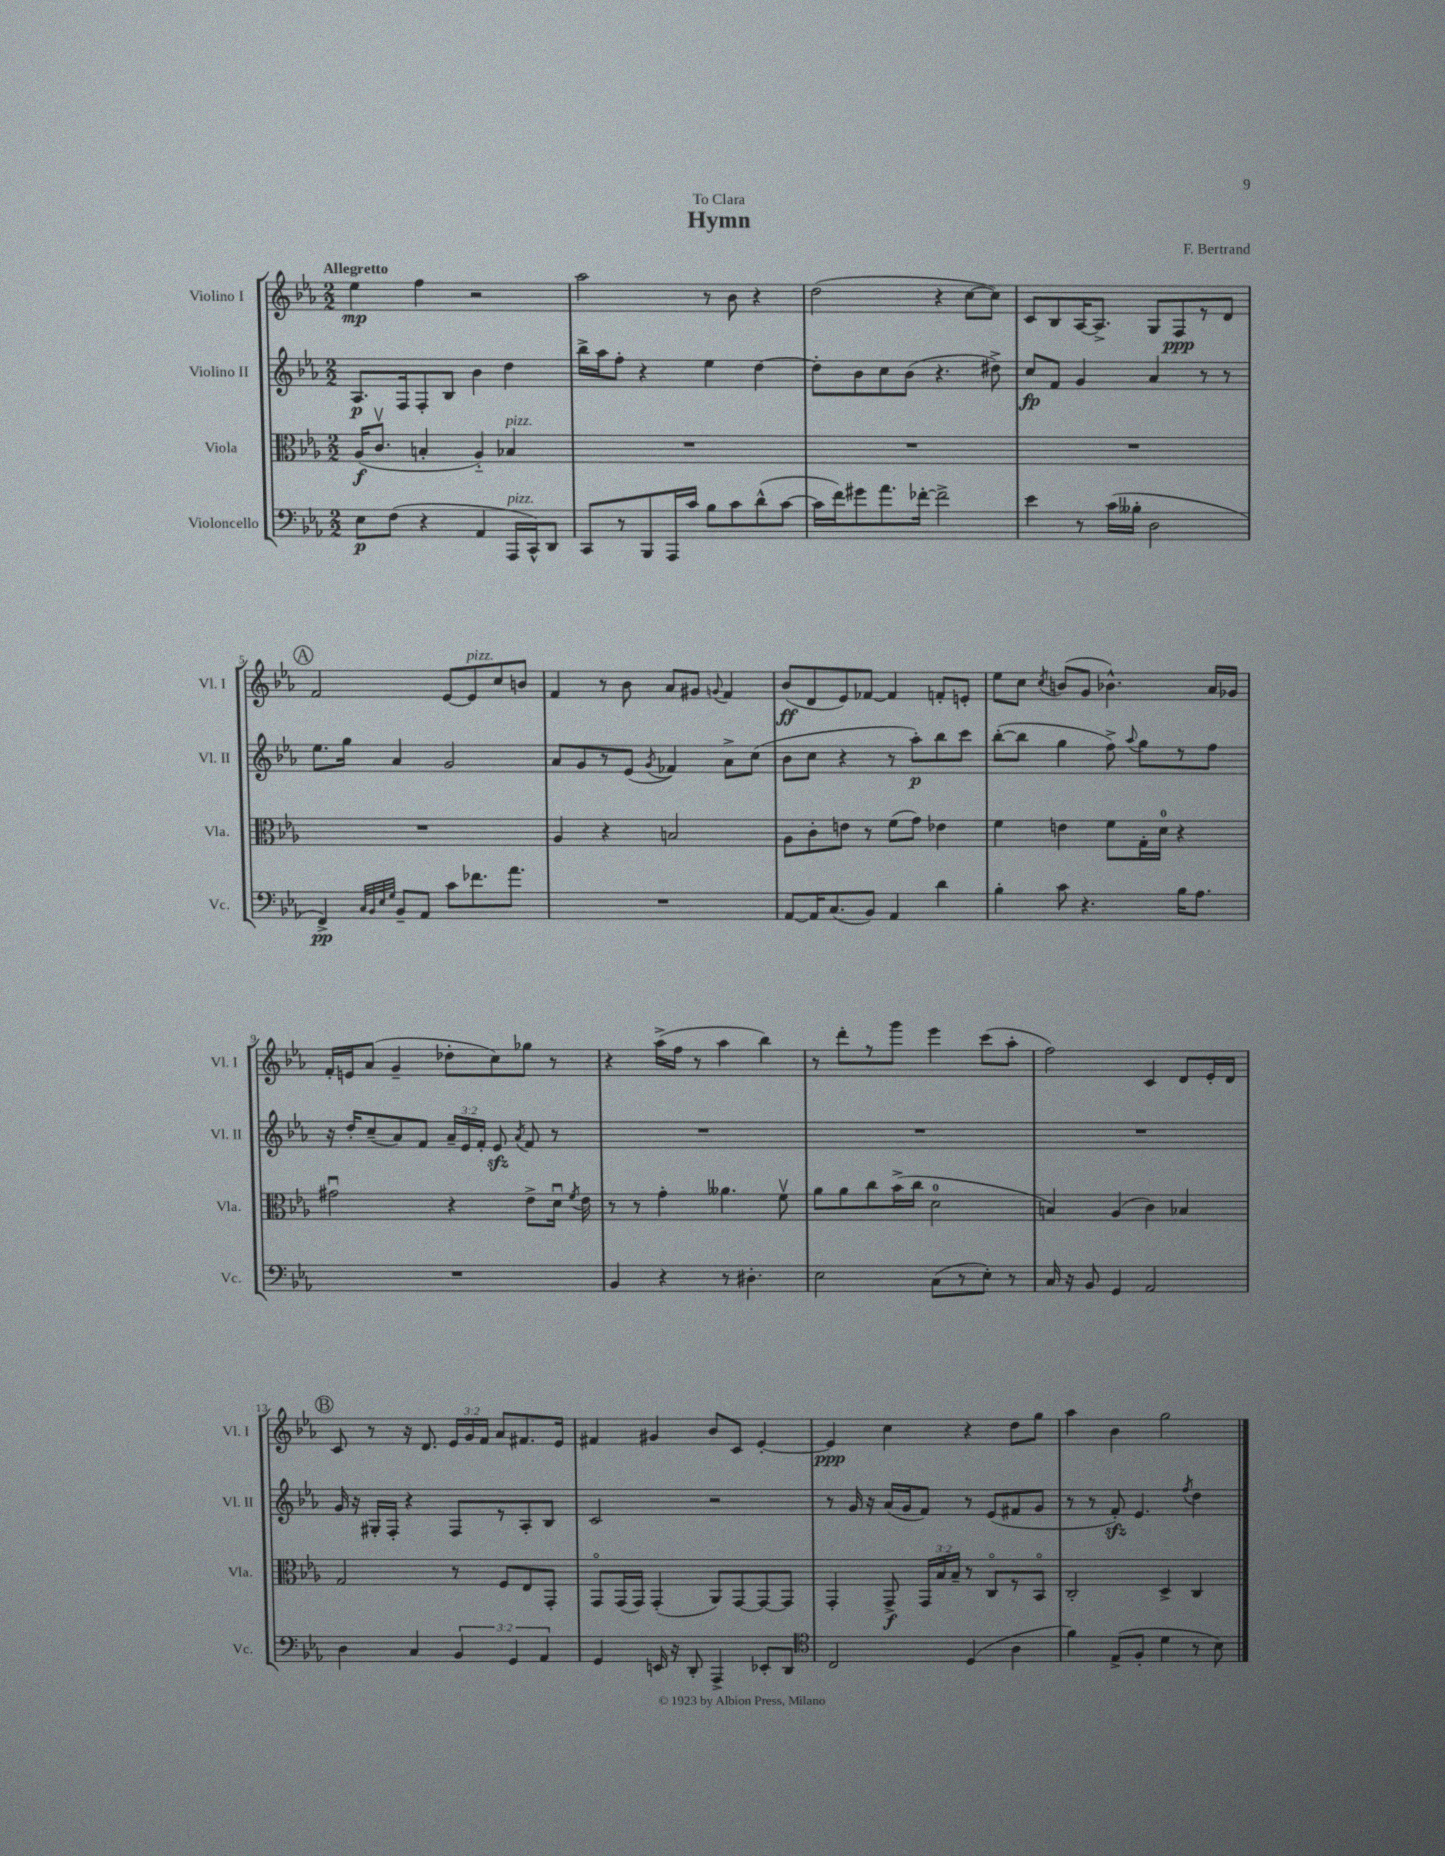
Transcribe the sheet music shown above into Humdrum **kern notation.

**kern	**dynam	**kern	**dynam	**kern	**dynam	**kern	**dynam
*part4	*part4	*part3	*part3	*part2	*part2	*part1	*part1
*staff4	*staff4	*staff3	*staff3	*staff2	*staff2	*staff1	*staff1
*I"Violoncello	*	*I"Viola	*	*I"Violino II	*	*I"Violino I	*
*I'Vc.	*	*I'Vla.	*	*I'Vl. II	*	*I'Vl. I	*
*clefF4	*	*clefC3	*	*clefG2	*	*clefG2	*
*k[b-e-a-]	*	*k[b-e-a-]	*	*k[b-e-a-]	*	*k[b-e-a-]	*
*M2/2	*	*M2/2	*	*M2/2	*	*M2/2	*
=1	=1	=1	=1	=1	=1	=1	=1
!	!	!	!	!	!	!LO:TX:a:B:t=Allegretto	!
8E-\L	p	(16A-/KL	f	8.A-/L	p	4ee-\	mp
.	.	8.cv/J	.	.	.	.	.
(8F\J	.	.	.	.	.	.	.
.	.	.	.	16F/k	.	.	.
4r	.	4Bn'/	.	8F'/	.	4ff\	.
.	.	.	.	8B-/J	.	.	.
4AA-/	.	4A-/)	.	4b-\	.	2r	.
!	!	!LO:TX:a:i:t=pizz.	!	!	!	!	!
!LO:TX:a:i:t=pizz.	!	!	!	!	!	!	!
16AAA-/LL	.	4B-X/	.	4dd\	.	.	.
16CC^^/J)	.	.	.	.	.	.	.
8DD/J	.	.	.	.	.	.	.
=2	=2	=2	=2	=2	=2	=2	=2
8CC/L	.	1r	.	16bb-^\LL	.	2aa-\	.
.	.	.	.	16aa-\J	.	.	.
8r	.	.	.	8ff'\J	.	.	.
8BBB-/	.	.	.	4r	.	.	.
16AAA-/L	.	.	.	.	.	.	.
16c/JJ	.	.	.	.	.	.	.
8B-\L	.	.	.	4ee-\	.	8r	.
8c\	.	.	.	.	.	8b-\	.
(8d^^\	.	.	.	[4dd\	.	4r	.
[8c\J	.	.	.	.	.	.	.
=3	=3	=3	=3	=3	=3	=3	=3
16c\LL]	.	1r	.	8dd'\L]	.	(2dd\	.
16f\J)	.	.	.	.	.	.	.
8g#X\	.	.	.	8b-\	.	.	.
8.a-\	.	.	.	8cc\	.	.	.
.	.	.	.	(8b-\J	.	.	.
[16f-X'\Jk	.	.	.	.	.	.	.
2f-^\]	.	.	.	4.r	.	4r	.
.	.	.	.	.	.	[8cc\L	.
.	.	.	.	8dd#X^\)	.	8cc\J])	.
=4	=4	=4	=4	=4	=4	=4	=4
4e-\	.	1r	.	8cc/L	fp	8c/L	.
.	.	.	.	8f/J	.	8B-/	.
8r	.	.	.	4g/	.	[16A-/K	.
.	.	.	.	.	.	8.A-^/J]	.
(16c\LL	.	.	.	.	.	.	.
16B--X'\JJ	.	.	.	.	.	.	.
2D\	.	.	.	4a-/	.	8G/L	.
.	.	.	.	.	.	8F/	ppp
.	.	.	.	8r	.	8r	.
.	.	.	.	8r	.	8d/J	.
!!LO:LB:g=z
!!LO:REH:place=s1:t=A
=5	=5	=5	=5	=5	=5	=5	=5
4FF^/)	pp	1r	.	8.ee-\L	.	2f/	.
.	.	.	.	16gg\Jk	.	.	.
32qqC/LLL	.	.	.	.	.	.	.
32qqBB-/	.	.	.	.	.	.	.
32qqE-/	.	.	.	.	.	.	.
32qqG/JJJ	.	.	.	.	.	.	.
8BB-~/L	.	.	.	4a-/	.	.	.
8AA-/J	.	.	.	.	.	.	.
8c\L	.	.	.	2g/	.	[8e-/L	.
!	!	!	!	!	!	!LO:TX:a:i:t=pizz.	!
8.f-X\	.	.	.	.	.	8e-/]	.
.	.	.	.	.	.	8cc/	.
8.a-\J	.	.	.	.	.	.	.
.	.	.	.	.	.	8bn/J	.
=6	=6	=6	=6	=6	=6	=6	=6
1r	.	4A-/	.	8a-/L	.	4f/	.
.	.	.	.	8g/	.	.	.
.	.	4r	.	8r	.	8r	.
.	.	.	.	(8e-/J	.	8b-\	.
.	.	.	.	8qg/	.	.	.
.	.	2Bn/	.	4f-X/)	.	8a-/L	.
.	.	.	.	.	.	8g#X/J	.
.	.	.	.	.	.	8qqgn/	.
.	.	.	.	8a-^\L	.	4f/	.
.	.	.	.	(8cc\J	.	.	.
=7	=7	=7	=7	=7	=7	=7	=7
[8AA-/L	.	8A-\L	.	8b-\L	.	(8b-/L	ff
16AA-/K]	.	8c'\	.	8cc\J	.	8d/	.
(8.C/	.	.	.	.	.	.	.
.	.	8en\J	.	4r	.	8e-/)	.
8BB-/J)	.	8r	.	.	.	[8f-X/J	.
4AA-/	.	(8f\L	.	8r	.	4f-/]	.
.	.	8g\J)	.	8aa-'\L)	p	.	.
4d\	.	4e-X\	.	8bb-\	.	8fn'/L	.
.	.	.	.	8ccc\J	.	8en'/J	.
=8	=8	=8	=8	=8	=8	=8	=8
4B-'\	.	4f\	.	([8bb-'\L	.	8ee-\L	.
.	.	.	.	8bb-\J]	.	8cc\J	.
.	.	.	.	.	.	8qcc/	.
8c\	.	4en\	.	4gg\	.	(8bn/L	.
4.r	.	.	.	.	.	8g/J	.
.	.	8f\L	.	8ff^\)	.	4.b-X^^\)	.
.	.	.	.	8qqaa-/	.	.	.
.	.	16G'\L	.	8gg\L	.	.	.
.	.	16d\JJ	.	.	.	.	.
16B-\KL	.	4r	.	8r	.	.	.
8.A-\J	.	.	.	.	.	.	.
.	.	.	.	8ff\J	.	16a-/LL	.
.	.	.	.	.	.	16g-X/JJ	.
!!LO:LB:g=z
=9	=9	=9	=9	=9	=9	=9	=9
1r	.	2g#Xu\	.	16r	.	16f'/LL	.
.	.	.	.	16dd'/KL	.	16en/J	.
.	.	.	.	(8cc~/	.	(8a-/J	.
.	.	.	.	8a-/)	.	4g~/	.
.	.	.	.	8f/J	.	.	.
.	.	4r	.	24a-~/LL	.	8dd-X'\L	.
.	.	.	.	24e-/	.	.	.
.	.	.	.	24f'/JJ	.	.	.
.	.	.	.	8e-zz/	.	8cc\)	.
.	.	.	.	8qa-/	.	.	.
.	.	8e-^\L	.	8f/	.	8gg-X\J	.
.	.	16du\Jk	.	8r	.	8r	.
.	.	8qf/	.	.	.	.	.
.	.	16e-\	.	.	.	.	.
=10	=10	=10	=10	=10	=10	=10	=10
4BB-/	.	8r	.	1r	.	4r	.
.	.	8r	.	.	.	.	.
4r	.	4g'\	.	.	.	(16aa-^\LL	.
.	.	.	.	.	.	16ff\JJ	.
.	.	.	.	.	.	8r	.
8r	.	4.a--X\	.	.	.	4aa-\	.
4.D#X'\	.	.	.	.	.	.	.
.	.	.	.	.	.	4bb-\)	.
.	.	8fv\	.	.	.	.	.
=11	=11	=11	=11	=11	=11	=11	=11
2E-\	.	8a-\L	.	1r	.	8r	.
.	.	8a-\	.	.	.	8ddd'\L	.
.	.	8cc\	.	.	.	8r	.
.	.	(16b-^\L	.	.	.	8ggg\J	.
.	.	16cc\JJ	.	.	.	.	.
(8C\L	.	2d\	.	.	.	4eee-\	.
8r	.	.	.	.	.	.	.
8E-'\J)	.	.	.	.	.	(8ccc\L	.
8r	.	.	.	.	.	8aa-'\J	.
=12	=12	=12	=12	=12	=12	=12	=12
16C/	.	4Bn/)	.	1r	.	2ff\)	.
16r	.	.	.	.	.	.	.
8BB-/	.	.	.	.	.	.	.
4GG/	.	(4A-/	.	.	.	.	.
2AA-/	.	4c\)	.	.	.	4c/	.
.	.	4B-X/	.	.	.	8d/L	.
.	.	.	.	.	.	16e-'/L	.
.	.	.	.	.	.	16d/JJ	.
!!LO:LB:g=z
!!LO:REH:place=s1:t=B
=13	=13	=13	=13	=13	=13	=13	=13
4D\	.	2G/	.	16g/	.	8c/	.
.	.	.	.	16r	.	.	.
.	.	.	.	16G#X'/LL	.	8r	.
.	.	.	.	16F'/JJ	.	.	.
4C/	.	.	.	4r	.	16r	.
.	.	.	.	.	.	8.d/	.
6BB-/	.	8r	.	8F/L	.	24e-/LL	.
.	.	.	.	.	.	24g/	.
.	.	.	.	.	.	24f/JJ	.
.	.	8F/L	.	8r	.	8a-/L	.
6GG/	.	.	.	.	.	.	.
.	.	8E-/	.	8A-'/	.	8.f#X/	.
6AA-/	.	.	.	.	.	.	.
.	.	8GG'/J	.	8B-/J	.	.	.
.	.	.	.	.	.	16e-/Jk	.
=14	=14	=14	=14	=14	=14	=14	=14
4GG/	.	8GG/L	.	2c/	.	4f#X/	.
.	.	(16GG/L	.	.	.	.	.
.	.	16GG/JJ)	.	.	.	.	.
16EEn/	.	(4GG'/	.	.	.	4g#X/	.
16r	.	.	.	.	.	.	.
8DD'/	.	.	.	.	.	.	.
4AAA-^/	.	8AA-/L)	.	2r	.	8b-/L	.
.	.	[8GG/	.	.	.	8c/J	.
8EE-X'/L	.	8GG/_	.	.	.	[4e-'/	.
8DD/J	.	8GG/J]	.	.	.	.	.
=15	=15	=15	=15	=15	=15	=15	=15
*clefC4	*	*	*	*	*	*	*
2C/	.	4GG'/	.	8r	.	4e-/]	ppp
.	.	.	.	16g/	.	.	.
.	.	.	.	16r	.	.	.
.	.	8GG^/	f	(16a-/LL	.	4cc\	.
.	.	.	.	16g/J	.	.	.
.	.	24GG/LL	.	8f/J)	.	.	.
.	.	24B-/	.	.	.	.	.
.	.	24B-~/JJ	.	.	.	.	.
(4D/	.	8r	.	8r	.	4r	.
.	.	8C/L	.	(8e-/L	.	.	.
4A-\	.	8r	.	8f#X/	.	8dd\L	.
.	.	8BB-/J	.	8g/J	.	8gg\J	.
=16	=16	=16	=16	=16	=16	=16	=16
4f\)	.	2C'/	.	8r	.	4aa-\	.
.	.	.	.	8r	.	.	.
(8E-^/L	.	.	.	8fzz'/)	.	4b-\	.
8F'/J	.	.	.	4.e-/	.	.	.
4d\	.	4D^/	.	.	.	2gg\	.
.	.	.	.	8qff/	.	.	.
8r	.	4C/	.	4dd\	.	.	.
8B-\)	.	.	.	.	.	.	.
==	==	==	==	==	==	==	==
*-	*-	*-	*-	*-	*-	*-	*-
